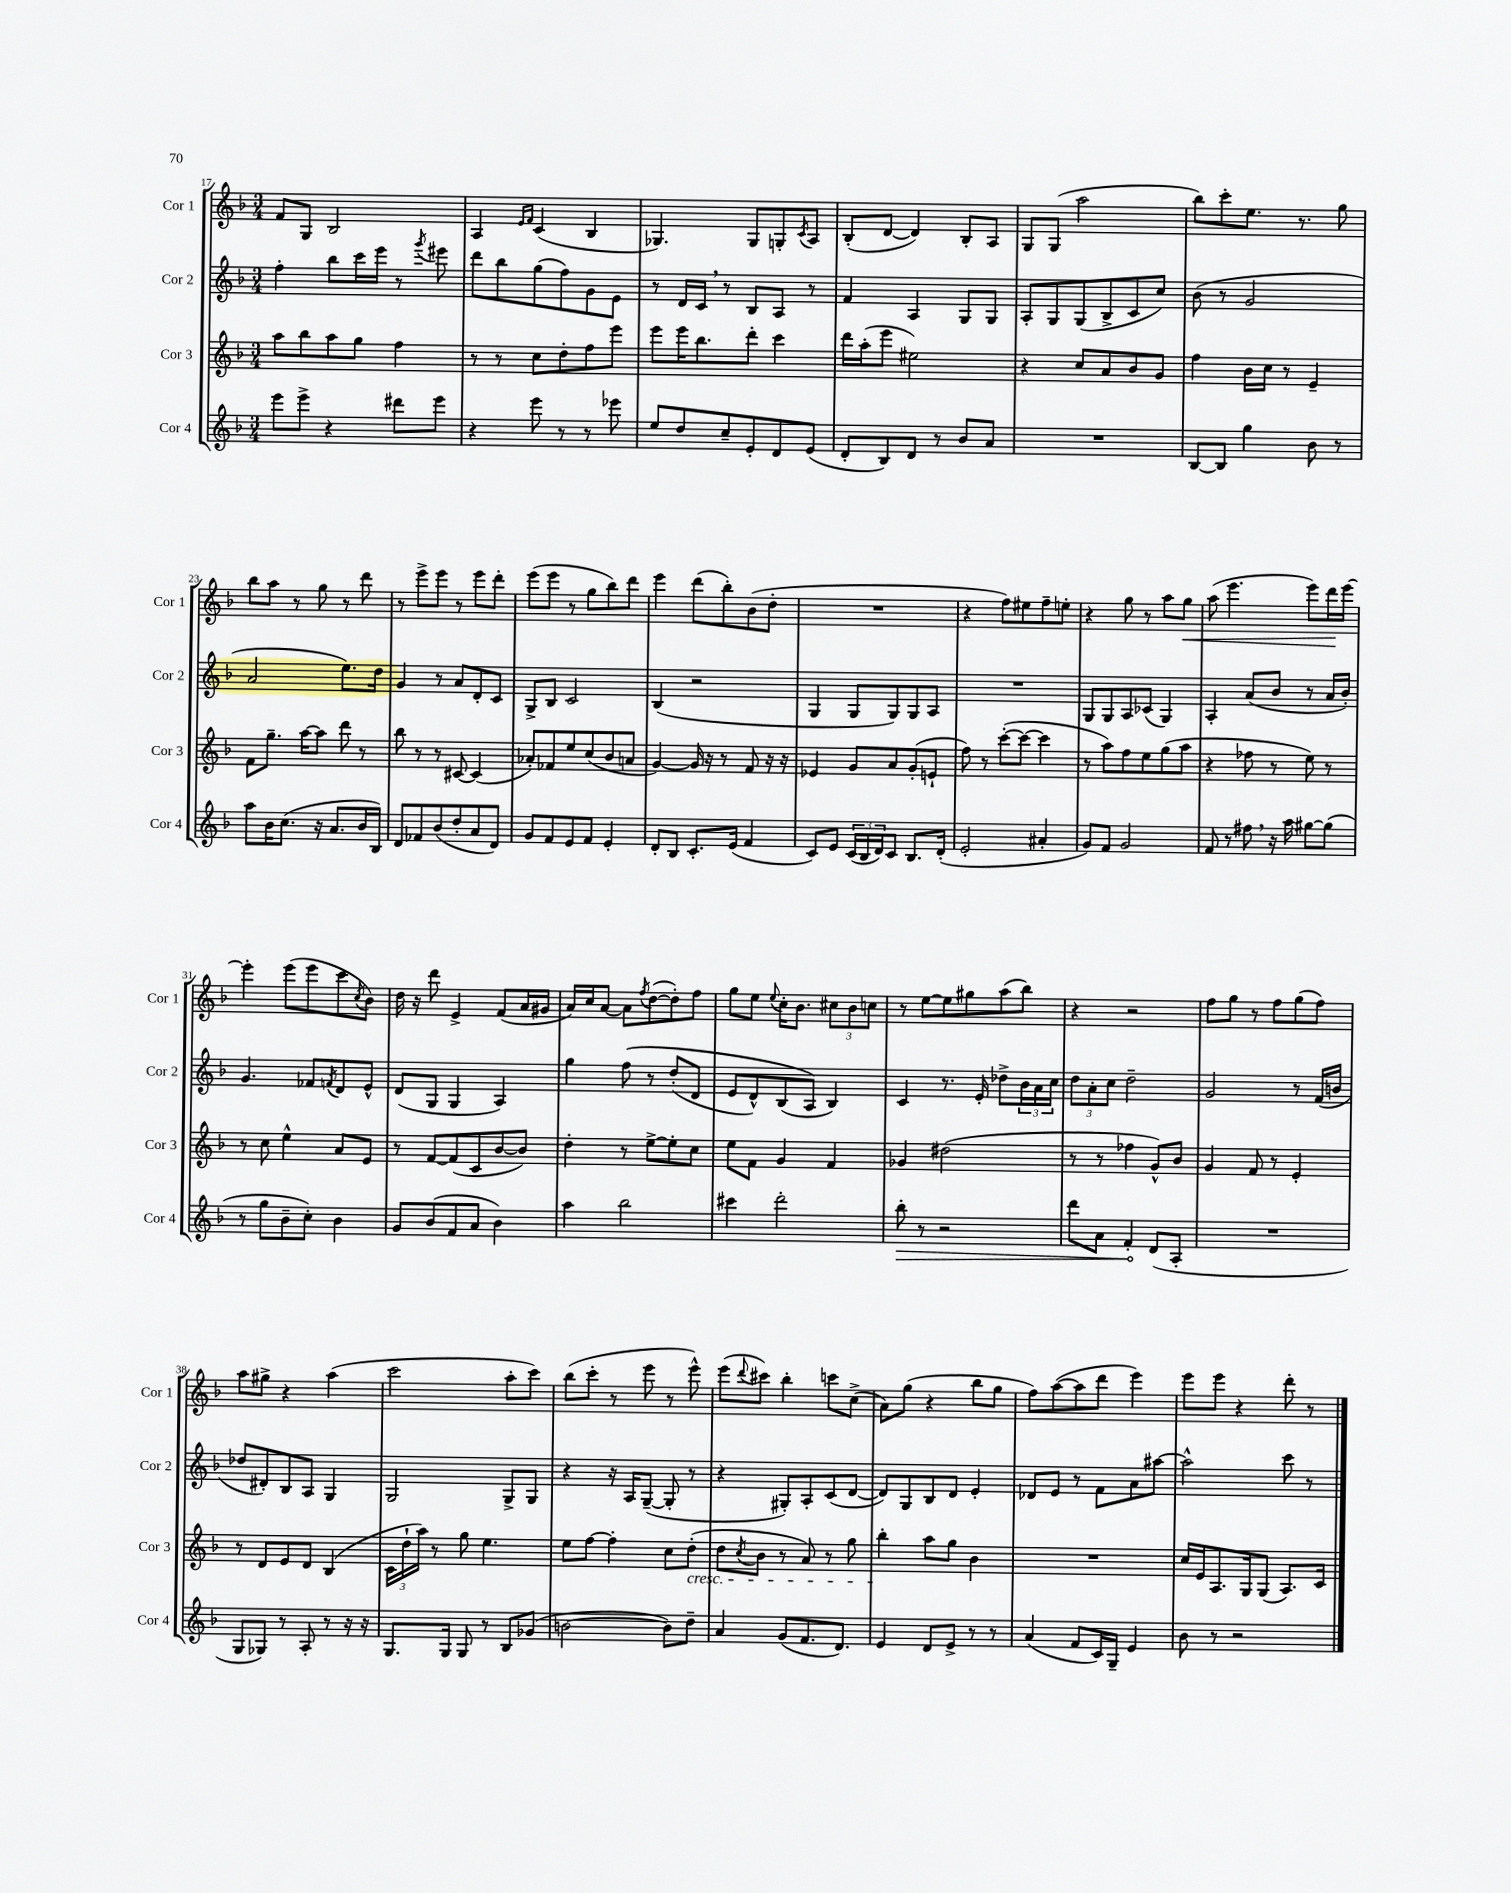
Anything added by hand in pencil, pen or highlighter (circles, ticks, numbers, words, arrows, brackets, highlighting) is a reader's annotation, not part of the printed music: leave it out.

**kern	**kern	**kern	**kern
*staff4	*staff3	*staff2	*staff1
*clefG2	*clefG2	*clefG2	*clefG2
*k[b-]	*k[b-]	*k[b-]	*k[b-]
*M3/4	*M3/4	*M3/4	*M3/4
8eee	8aa	4ff'	8f
8eee^	8bb-	.	8G
4r	8aa	8bb-	2B-
.	8gg	16ccc	.
.	.	16eee	.
8ddd#	4ff	8r	.
.	.	8qggg	.
8eee	.	8eee#	.
=	=	=	=
4r	8r	8ddd	4A
.	8r	8bb-	.
.	.	.	16qqe
.	.	.	16qqf
8eee	8cc	(8gg	(4c
8r	8dd'	8ff)	.
8r	8ff	8g	4B-
8eee-	8eee	8e	.
=	=	=	=
8ee	8eee	8r	4.G-)
8dd	16eee	16d	.
.	8.bb-	16c	.
8cc~	.	8r	.
8e'	8ddd'	8B-	8G-
8d	4ccc	8A	8G'
.	.	.	8qc
(8e	.	8r	8A
=	=	=	=
8d'	16ddd	4f	(8B-'
.	(16aa'	.	.
8B-)	8eee	.	[8d
8d	2ee#)	4A	4d])
8r	.	.	.
8b-	.	8G	8B-'
8a	.	8G	8A
=	=	=	=
2.r	4r	8A'	8G
.	.	8G	(8G
.	8cc	(8G	2aa
.	8a	8B-^	.
.	8b-	8c	.
.	8g	8cc)	.
=	=	=	=
[8B-	4ff	(8b-	8bb-)
8B-]	.	8r	8ccc'
4gg	16b-	2g	8.ee
.	16cc	.	.
.	8r	.	.
.	.	.	8.r
8b-	4e~	.	.
8r	.	.	8gg
=	=	=	=
8aa	8f	2a	8bb-
16b-	8.gg~	.	8aa
(8.cc	.	.	.
.	.	.	8r
.	[16aa	.	.
16r	8aa]	.	8gg
8.a	.	.	.
.	8ddd	8.ee)	8r
16b-	8r	.	8ddd
16B-)	.	16dd	.
=	=	=	=
8d	8bb-	4g	8r
8f-	8r	.	8eee^
(8b-	8r	8r	8eee
8dd'	[8c#	8a	8r
8a	(4c#]	8d'	8eee
8d)	.	8c	8ddd'
=	=	=	=
8g	8a-')	8G^	(8eee
8f	8f-	8B-	8eee
8e	8ee	2c	8r
8f	(8cc	.	8gg
4e'	8b-	.	8bb-)
.	8a	.	8ddd
=	=	=	=
8d'	[4g)	(4B-	4eee
8B-	.	.	.
8.c'	16g]	2r	(8ddd
.	16r	.	.
.	8r	.	8bb-')
(16e	.	.	.
4f	8f	.	(8b-
.	16r	.	8dd'
.	16r	.	.
=	=	=	=
8c)	4e-	4G	2.r
8e	.	.	.
(24c	8g	8G	.
24B-	.	.	.
24d)	.	.	.
8c	8a	8G)	.
8.B-	(8g'	8G	.
.	8e`	8A	.
(16d'	.	.	.
=	=	=	=
2e'	8ff)	2.r	4r
.	8r	.	.
.	([8ccc'	.	8ff)
.	8ccc_	.	8ee#
4a#'	4ccc]	.	8ff~
.	.	.	8ee'
=	=	=	=
8g)	8r	8G	4r
8f	8aa)	8G	.
2g	8ff	8A	8gg
.	8ee	(8c-	8r
.	(8gg	4G)	8aa
.	8aa	.	8gg
=	=	=	=
8f	4r	4A'	(8aa
8r	.	.	4.eee
8ff#	8ff-	(8a	.
16r	8r	8b-	.
16aa	.	.	.
[8gg#	8ee)	8r	8eee)
(8gg#]	8r	16a	16ddd
.	.	16b-')	[16eee
=	=	=	=
8r	8r	4.g	4eee']
8gg	8cc	.	.
8b-~	4ee^^	.	(8eee
8cc')	.	8f-	8eee
.	.	8qf	.
4b-	8a	8d	8ccc
.	.	.	8qcc
.	8e	8e^^	8b-)
=	=	=	=
8g	8r	(8d	16dd
.	.	.	16r
(8b-	[8f	8G	8ddd
8f	(8f]	4G	4e^
8a	8c	.	.
4b-)	[8b-	4A)	(8f
.	8b-])	.	16a
.	.	.	16g#
=	=	=	=
4aa	4dd'	4gg	16a)
.	.	.	16cc
.	.	.	[8a
2bb-	8r	&(8ff	8a]
.	.	.	8qff
.	[8ee^	8r	([8dd
.	8ee']	(8dd'	8dd'])
.	8cc	8d	8ff
=	=	=	=
4ccc#	8ee	8e	8gg
.	8f	8d^^)	8ee
.	.	.	8qqee
2ddd'	4g	(8B-	16cc'
.	.	.	8.b-
.	.	8A&)	.
.	4f	4B-)	12cc#
.	.	.	12b-
.	.	.	12cc
=	=	=	=
8bb-'	4g-	4c	8r
8r	.	.	[8ee
2r	(2dd#	8.r	8ee]
.	.	.	8gg#
.	.	16e'	.
.	.	8dd-^	(8aa
.	.	24b-	8bb-)
.	.	24a	.
.	.	24cc	.
=	=	=	=
8ddd	8r	12dd	4r
.	.	12a'	.
8a	8r	.	.
.	.	12cc	.
4f'	4ff-	2dd~	2r
(8d	8g^^)	.	.
8A'	8b-	.	.
=	=	=	=
2.r	4g	2g	8ff
.	.	.	8gg
.	8f	.	8r
.	8r	.	8ff
.	4e'	8r	(8gg
.	.	(16f	8ff)
.	.	16b	.
=	=	=	=
8G	8r	8dd-	8aa
8G-)	8d	8d#')	8gg#^
8r	8e	8B-	4r
8A'	8d	8A	.
8r	(4B-	4G	(4aa
16r	.	.	.
16r	.	.	.
=	=	=	=
8.G	24c	2G	2ccc
.	24dd`	.	.
.	24aa)	.	.
.	8r	.	.
16G	.	.	.
8G	8gg	.	.
8r	4.ee	.	.
8B-	.	8G^	8aa'
(8g-	.	8G	8ccc)
=	=	=	=
[2b	8ee	4r	(8bb-
.	[8ff	.	8ccc'
.	4ff']	16r	8r
.	.	16A	.
.	.	([8G~	8eee
8b])	8cc	8G']	8r
8dd~	(8dd'	8r	8eee^^)
=	=	=	=
4a	8dd	4r	(8eee
.	8qcc	.	8qqddd
.	8b-	.	8ccc#)
(8g	8r	8G#')	4bb-'
8.f	8a)	8A'	.
.	8r	(8c	8ccc
8.d)	.	.	.
.	8gg	[8d	(8cc^
=	=	=	=
4e	4bb-'	8d])	8a)
.	.	8G	(8gg
8d	8aa	8B-	4r
8e^	8gg	8d	.
8r	4b-	4e'	8bb-
8r	.	.	8gg
=	=	=	=
(4a	2.r	8d-	8ff)
.	.	8e	([8aa
8f	.	8r	8aa]
16c)	.	8f	8ddd
16G~	.	.	.
4e	.	8a	4eee)
.	.	[8aa#	.
=	=	=	=
8b-	16cc	2aa#^^]	8eee
.	16e	.	.
8r	8.A	.	8eee
2r	.	.	4r
.	16G	.	.
.	(8G	.	.
.	8.A)	8ccc	8ddd'
.	.	8r	8r
.	16c	.	.
==	==	==	==
*-	*-	*-	*-
